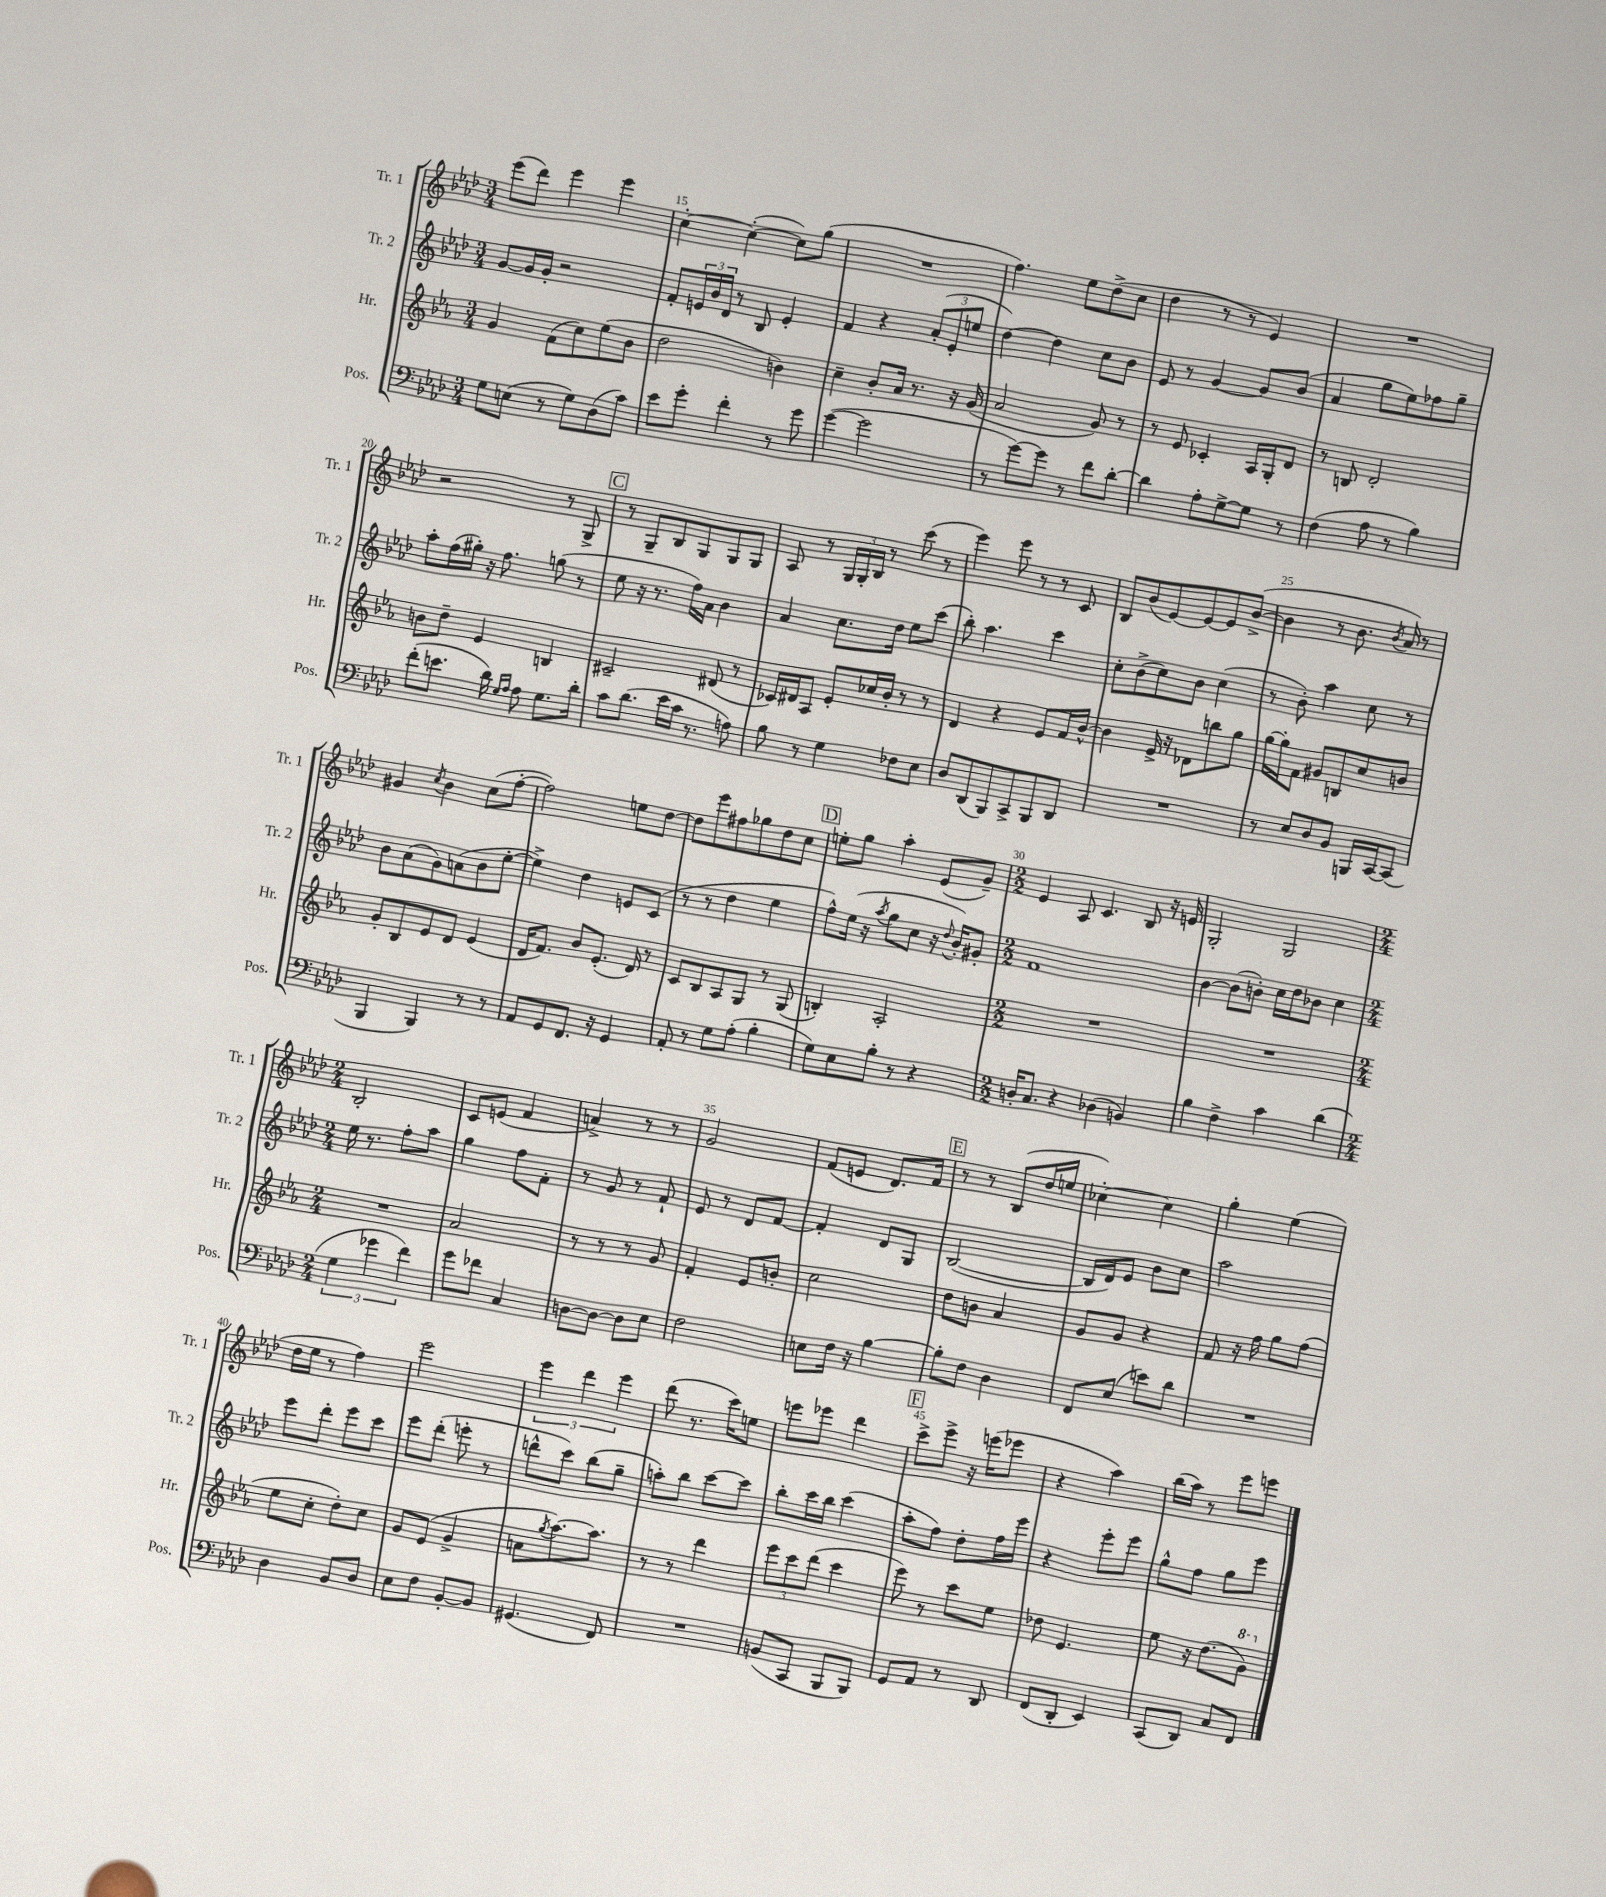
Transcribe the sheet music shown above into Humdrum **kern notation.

**kern	**kern	**kern	**kern
*staff4	*staff3	*staff2	*staff1
*clefF4	*clefG2	*clefG2	*clefG2
*k[b-e-a-d-]	*k[b-e-a-]	*k[b-e-a-d-]	*k[b-e-a-d-]
*M3/4	*M3/4	*M3/4	*M3/4
8G\L	4g/	[8g/L	(8eee-\L
(8E\J	.	16g/]L	8ddd-\J)
.	.	16g'/JJ	.
8r	(8f\L	2r	4eee-\
8G\L)	8cc\)	.	.
(8D-\	(8ee-\	.	4eee-\
8c\J)	8b-\J	.	.
=	=	=	=
8e-\L	2dd\	8f'/L	[4cc'\
8g'\J	.	24e/L	.
.	.	24b-/	.
.	.	24d-/JJ	.
4f'\	.	8r	(4cc'\_
.	.	8B-/	.
8r	4b\)	4e'/	8cc\]L)
8g\	.	.	(8gg\J
=	=	=	=
([4g\	4cc~\	4f/	2.r
2g\]	8b-'/L	4r	.
.	16a-/Jk	.	.
.	8.r	.	.
.	.	(12a-'/L	.
.	.	12e-'/	.
.	16r	.	.
.	.	12ee/J	.
.	(16g/	.	.
=	=	=	=
8r	2a-/	[4dd-\)	4.ff\)
[8g\L)	.	.	.
8g\]J	.	4dd-\]	.
8r	.	.	8ee-\L
8f\L	8g/)	8cc\L	(8dd-^\
[8d-'\J	8r	8b-\J	8cc\J
=	=	=	=
4d-\]	8r	8e-/	4dd-\
.	8e-/	8r	.
8A-'\L	4c-'/	[4g/	8r
[8G^\	.	.	8r
8G\]J	16A-/LL	8g/]L	4e-/)
.	16G'/J	.	.
8r	8d/J	(8b-/J	.
=	=	=	=
(4F\	8r	4a-/	2.r
.	8B/	.	.
8A-\	2d'/	8gg\L	.
8r	.	8ee-\)	.
4B-\)	.	8ff-\	.
.	.	8gg~\J	.
=	=	=	=
(8f'\L	8b\L	8aa-'\L	2r
8.e\J	8dd~\J	(16ff\L	.
.	.	16gg#'\JJ)	.
.	4e-/	16r	.
16d-\)	.	8.ff\	.
16qqG/LL	.	.	.
16qqA-/JJ	.	.	.
8A-\	.	.	.
8.G\L	4B/	(8gg\	8r
.	.	8r	8G^/
16d-'\Jk	.	.	.
=	=	=	=
8c\L	2c#~/	8ee-\	8r
(8.d-\J	.	16r	8G~/L
.	.	8.r	.
.	.	.	8B-/
16e-\LL	.	.	.
16c\JJ	.	16ff\LL)	8G/
8.r	.	16a-\JJ	.
.	(8d#/	4b-\	8G/
8A\)	8r	.	8G/J
=	=	=	=
8B-\	16c-/LL)	4a-/	8A-/
.	16d#/J	.	.
8r	8A-/J	.	8r
4G\	8e-'/L	8.cc\L	24G/LL
.	.	.	24G'/
.	.	.	24B-/JJ
.	16cc-/L	.	8r
.	16b-'/JJ	16dd-\Jk	.
8F-\L	8r	8ee-\L	(8ccc\
8E-\J	8r	(8ccc\J	8r
=	=	=	=
8D-/L	4d/	8bb-'\)	4eee-\)
(8DD-/	.	4.aa-\	.
8BBB-/)	4r	.	8eee-\
8CC^/	.	.	8r
8BBB-/	8e-/L	4ccc\	8r
8DD-/J	16f/L	.	8c/
.	[16b-^^/JJ	.	.
=	=	=	=
2.r	4b-\]	8cc'\L	8B-/L
.	.	(8b-^\	(8b-/
.	16e-^/	8cc\)	[8e-/)
.	16r	.	.
.	8d-\L	8b-\J	8e-/_
.	8bb\	(4cc\	8e-/]
.	8gg\J	.	([8b-^/J
=	=	=	=
8r	[16gg\LL	8r	4b-\]
.	16gg'\]J	.	.
8E-/L	8f\J	8b-'\)	.
8D-/	8g#/L	4aa-\	8r
8BB-/J	8B/	.	8.b-\
16BBB/LL	8cc/	8cc\	.
.	.	.	8qb-/
[16CC/J	.	.	16a-/)
(8CC/]J	8b/J	8r	8r
=	=	=	=
4BBB-/	8g'/L	8b-\L	4g#/
.	8B-/	(8a-\	.
.	.	.	8qcc/
4BBB-/)	8e-/	8g\)	4b-\
.	8d/J	(8a\	.
8r	(4e-/	8b-\	(8cc\L
8r	.	[8ee-'\J	[8ff'\J
=	=	=	=
8AA-/L	16d/LK	4ee-^\])	2ff\])
.	8.f/J)	.	.
8GG/	.	.	.
8.FF/J	8b-/L	4dd-\	.
.	(8.e-'/J	.	.
16r	.	.	.
4GG/	.	8e/L	8ee\L
.	16d/)	.	.
.	8r	(8c/J	[8dd-\J
=	=	=	=
8AA-'/	8c/L	8r	8dd-\]L
8r	8B-/	8r	8eee-\
8G\L	8A-/	4dd-\	8ff#\
(8A-'\J	8G/J	.	8gg-\
4B-'\	8r	4ee-\	8dd-\
.	(8G/	.	8cc\J
=	=	=	=
8G\L)	4B'/)	8ff^^\L)	8ee'\L
8E-\	.	(16ee-\Jk	8gg\J
.	.	16r	.
.	.	8qaa-/	.
8B-'\J	2A-'/	8gg\L	4aa-'\
8r	.	8cc\J	.
4r	.	16r	(8e-/L
.	.	8qqdd-/	.
.	.	16b-'/LK)	.
.	.	8g#'/J	8g~/J)
=	=	=	=
*M2/2	*M2/2	*M2/2	*M2/2
16D'/LK	1r	1f	4e-/
8.C/J	.	.	.
4r	.	.	8A-/
.	.	.	4.c/
(4D-\	.	.	.
4BB/)	.	.	8B-/
.	.	.	16r
.	.	.	16e/
=	=	=	=
4B-\	1r	[4b-\	2G'/
4F^\	.	(8b-\]L	.
.	.	8b'\J)	.
4c\	.	16cc\LL	2G/
.	.	16dd-\J	.
.	.	8b-\J	.
(4d-\	.	4cc\	.
=	=	=	=
*M2/4	*M2/4	*M2/4	*M2/4
6G\	2r	16ee-\	2B-'/
.	.	8.r	.
6g-\	.	.	.
.	.	8ff'\L	.
6f\)	.	.	.
.	.	8aa-\J	.
=	=	=	=
8g\L	2a-/	4gg\	8c/L
8f-\J	.	.	(8e/J
4C/	.	8ff\L	4f/
.	.	8f'\J	.
=	=	=	=
[8D\L	8r	8r	4a^/)
8D\_J	8r	8g/	.
8D\]L	8r	8r	8r
8E-\J	8g/	8f`/	8r
=	=	=	=
2F\	4f'/	8e-/	2g/
.	.	8r	.
.	8e-/L	8d-/L	.
.	8b'/J	[8f/J	.
=	=	=	=
8E\L	2cc\	4f'/]	(8f/L
16F\Jk	.	.	8e/J
16r	.	.	.
[4B-\	.	8d-/L	8.d-/L)
.	.	8G/J	.
.	.	.	16f/Jk
=	=	=	=
8B-'\]L	8dd\L	([2B-/	8r
8F\J	8b\J	.	8r
4D-\	4a-/	.	(8B-/L
.	.	.	16dd-/L
.	.	.	16ee/JJ
=	=	=	=
8FF/L	8g/L	16B-/]LL	[4cc-'\)
.	.	16d-/J)	.
(8E-/J	8g/J	8e-/J	.
8e\L)	4r	8b-\L	4cc-\]
8d-\J	.	8cc\J	.
=	=	=	=
2r	8f/	2aa-\	4gg'\
.	16r	.	.
.	16ff\	.	.
.	8gg\L	.	(4ee-\
.	(8ff\J	.	.
=	=	=	=
4D-\	8ee-\L	8eee-\L	16dd-\LL
.	.	.	16ee-\JJ
.	8cc'\J	8ddd-'\J	8r
8BB-/L	8dd'\L)	8eee-\L	4ff\)
8D-/J	8cc\J	8ccc\J	.
=	=	=	=
8E-\L	8g/L	8eee-\L	2eee-\
8F\J	(8e-/J	(8ddd-'\J	.
[8BB-'/L	4g^/	8eee'\	.
8BB-/]J	.	8r	.
=	=	=	=
(4.GG#/	8a\L	8ddd^^\L	6eee-\
.	8qgg/	.	.
.	[8.aa-\)	8ccc\J)	.
.	.	.	6ddd-\
.	.	(8bb-\L	.
.	8.aa-\]J	.	.
.	.	.	6eee-\
8FF/)	.	8gg~\J	.
=	=	=	=
2r	8r	8aa'\L)	(8ddd-\
.	8r	8bb-\J	8.r
.	4ddd\	[8ccc\L	.
.	.	.	16ccc\LK)
.	.	8ccc\]J	8ee\J
=	=	=	=
(8BB/L	12eee-\L	8bb-'\L	8eee\L
.	12ccc\	.	.
8CC/J	.	16ccc\L	8eee-\J
.	(12ddd\J	.	.
.	.	16bb-\JJ	.
8BBB-/L	4ccc\	(4ccc\	4ddd-\
8BBB-/J)	.	.	.
=	=	=	=
8GG/L	8eee-\)	8aa-'\L	8ccc^\L
8AA-/J	8r	8ff\J)	8eee-^\J
8r	8ccc\L	8dd-'\L	16r
.	.	.	(16eee\LK
8DD-/	8ee-\J	16ff\L	8eee-\J
.	.	16eee-\JJ	.
=	=	=	=
(8FF/L	8dd-\	4r	4r
8DD-'/J	4.e-/	.	.
4EE-/)	.	8eee-'\L	4aa-\)
.	.	8eee-\J	.
=	=	=	=
(8CC/L	8ee-\	8gg^^\L	(16bb-\LL
.	.	.	16aa-\JJ)
8DD-/J)	16r	8ff\J	8r
.	(8.dd\L	.	.
8C/L	.	8gg\L	8eee-\L
8FF/J	8gg\J)	8eee-\J	8eee\J
==	==	==	==
*-	*-	*-	*-
